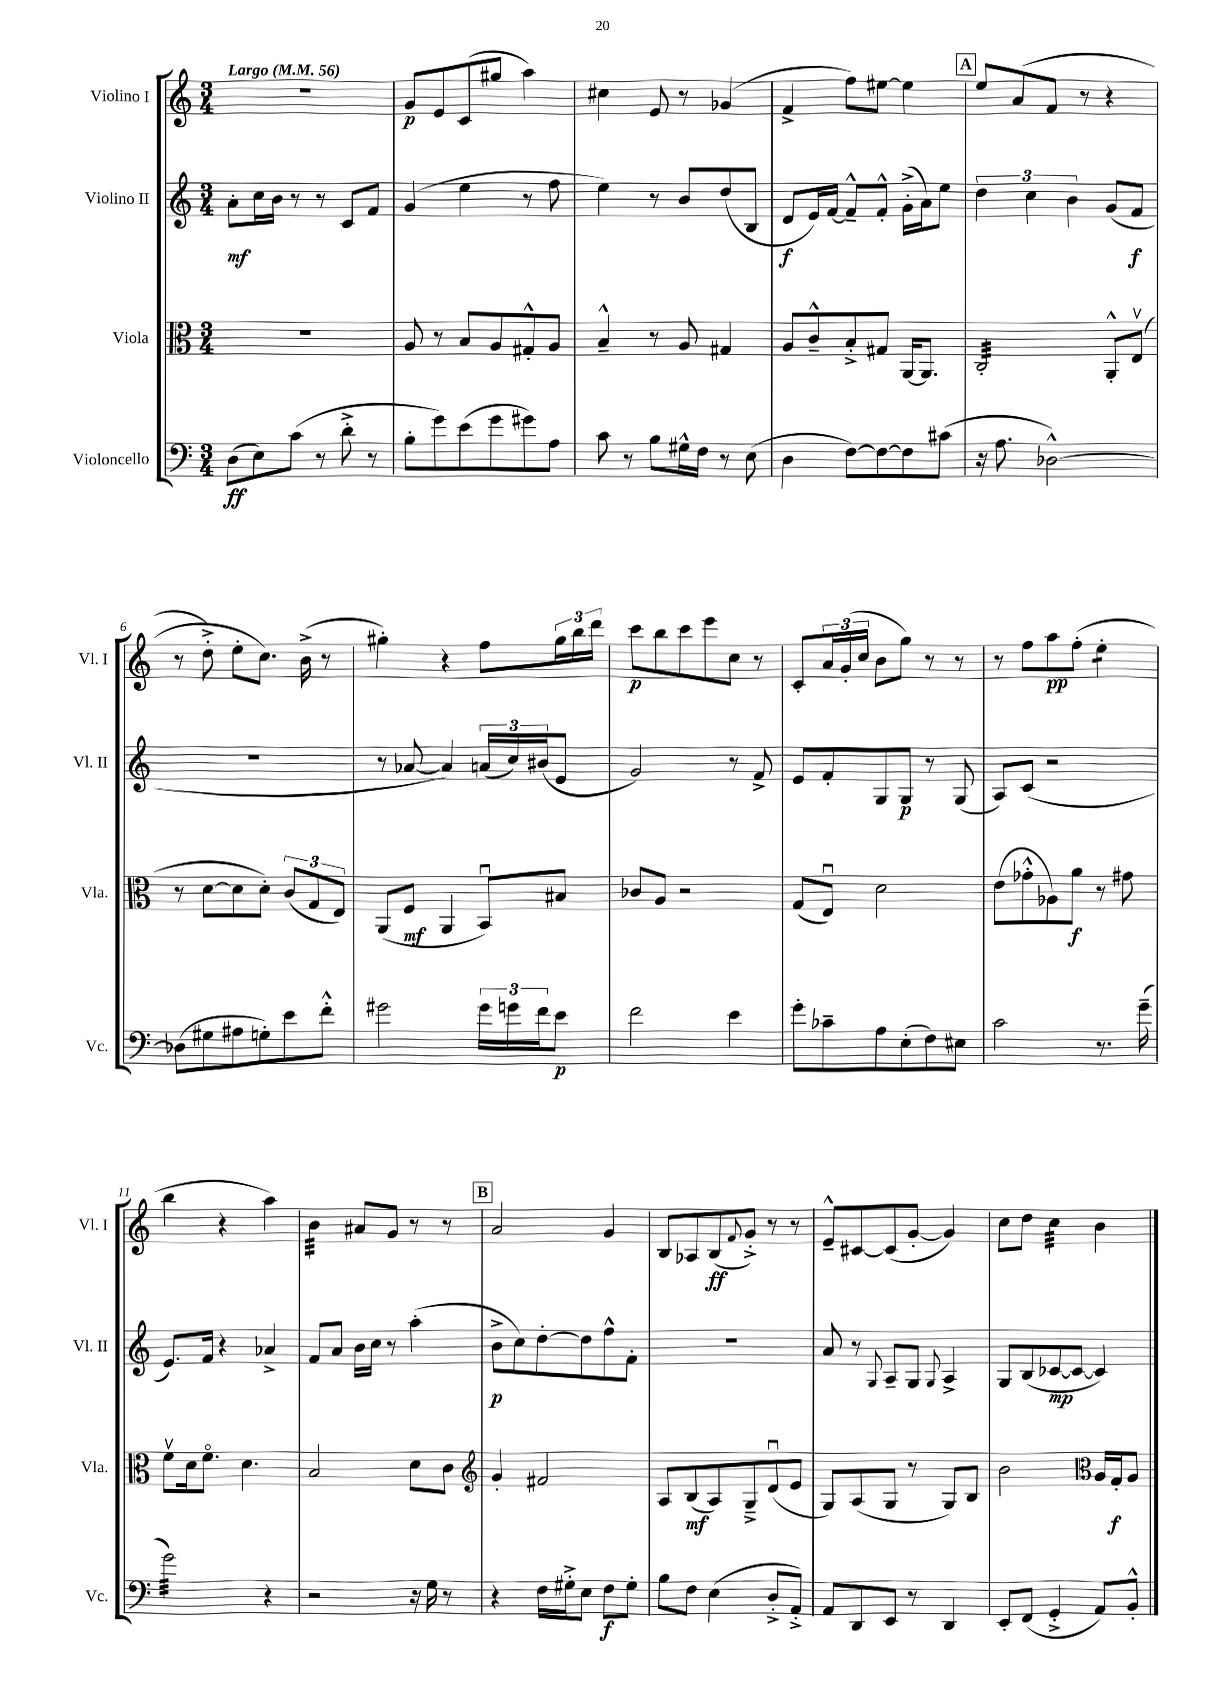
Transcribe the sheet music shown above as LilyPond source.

<<
\new StaffGroup <<
\new Staff = "s0" \with { instrumentName = "Violino I" shortInstrumentName = "Vl. I" } {
    \clef treble \key c \major \numericTimeSignature \time 3/4 \tempo "Largo" 4 = 56
    R2. |
    g'8\p e'8 c'8( gis''8 a''4) |
    cis''4 e'8 r8 ges'4( |
    f'4-> f''8) eis''8~ eis''4 |
    \mark \markup { \box "A" } e''8 a'8(\( f'8 r8 r4 |
    r8 d''8-.->) e''8-. c''8.\) b'16->( r8 |
    gis''4-.) r4 f''8 \tuplet 3/2 { gis''16 b''16 d'''16 } |
    c'''8\p b''8 c'''8 e'''8 c''8 r8 |
    c'8-. \tuplet 3/2 { a'16 g'16-.( c''16 } b'8 g''8) r8 r8 |
    r8 f''8 a''8\pp f''8-.( e''4:8-. |
    b''4 r4 a''4) |
    b'4:32 ais'8 g'8 r8 r8 |
    \mark \markup { \box "B" } a'2 g'4 |
    b8 aes8 b8\ff( \appoggiatura { f'8 } g'8-.->) r8 r8 |
    e'8---^ cis'8~ cis'8( g'8~-. g'4) |
    c''8 d''8 c''4:32 b'4 \bar "|." |
}
\new Staff = "s1" \with { instrumentName = "Violino II" shortInstrumentName = "Vl. II" } {
    \clef treble \key c \major \numericTimeSignature \time 3/4
    a'8-.\mf c''16 b'16 r8 r8 c'8 f'8 |
    g'4( e''4 r8 f''8 |
    e''4) r8 b'8 d''8( b8 |
    d'8\f e'16) f'16~ f'8---^ f'8-.-^ g'16-.->( a'16) e''8 |
    \mark \markup { \box "A" } \tuplet 3/2 { d''4 c''4 b'4 } g'8( f'8\f |
    R2. |
    r8 aes'8~ aes'4) \tuplet 3/2 { a'16( c''16) bis'16( } e'8 |
    g'2) r8 f'8-> |
    e'8 f'8-. g8 g8\p r8 g8( |
    a8) c'8( r2 |
    e'8.) f'16 r4 aes'4-> |
    f'8 a'8 b'16 c''16 r8 a''4-.( |
    \mark \markup { \box "B" } b'8->\p c''8) d''8~-. d''8 f''8-^ f'8-. |
    R2. |
    a'8 r8 \appoggiatura { g8 } a8-- g8 \appoggiatura { g8 } a4-> |
    g8 b8( ces'8~\mp ces'8~ ces'4) \bar "|." |
}
\new Staff = "s2" \with { instrumentName = "Viola" shortInstrumentName = "Vla." } {
    \clef alto \key c \major \numericTimeSignature \time 3/4
    R2. |
    a8 r8 b8 a8 gis8-.-^ a8 |
    b4---^ r8 a8 gis4 |
    a8 c'8---^ b8-.-> gis8 a,16~ a,8. |
    \mark \markup { \box "A" } c2:32-. a,8-.-^ e8\upbow( |
    r8 d'8~ d'8 d'8-.) \tuplet 3/2 { c'8( g8 e8) } |
    a,8( f8\mf a,4 b,8\downbow) bis8 |
    ces'8 a8 r2 |
    g8( e8\downbow) d'2 |
    e'8( ges'8-.-^ aes8) a'8\f r8 gis'8 |
    f'8\upbow d'16 f'8.\flageolet d'4. |
    b2 d'8 c'8 |
    \mark \markup { \box "B" } \clef treble g'4-. fis'2 |
    a8 b8\mf( a8) g8---> d'8\downbow( e'8 |
    g8) a8( g8 r8 g8) b8 |
    b'2 \clef alto a16 g16-.\f a8 \bar "|." |
}
\new Staff = "s3" \with { instrumentName = "Violoncello" shortInstrumentName = "Vc." } {
    \clef bass \key c \major \numericTimeSignature \time 3/4
    d8\ff( e8) c'8( r8 d'8-.-> r8 |
    b8-. g'8) e'8( g'8 gis'8) a8 |
    c'8 r8 b8 gis16-^ f16 r8 e8( |
    d4 f8~) f8~ f8 cis'8( |
    \mark \markup { \box "A" } r16 a8. des2~-^) |
    des8( gis8 ais8 g8-.) e'8 f'8-.-^ |
    gis'2 \tuplet 3/2 { gis'16 g'16 f'16 } e'8\p |
    f'2 e'4 |
    g'8-. ces'8-- a8 e8-.( f8) eis8 |
    c'2 r8. g'16--( |
    g'2:32) r4 |
    r2 r16 g16 r8 |
    \mark \markup { \box "B" } r4 f16 gis16-.-> e8 f8\f gis8-. |
    b8 f8 e4( d8-.-> a,8-.->) |
    a,8 d,8 e,8 r8 d,4 |
    e,8-. f,8( g,4-.-> a,8) b,8-.-^ \bar "|." |
}
>>
>>
